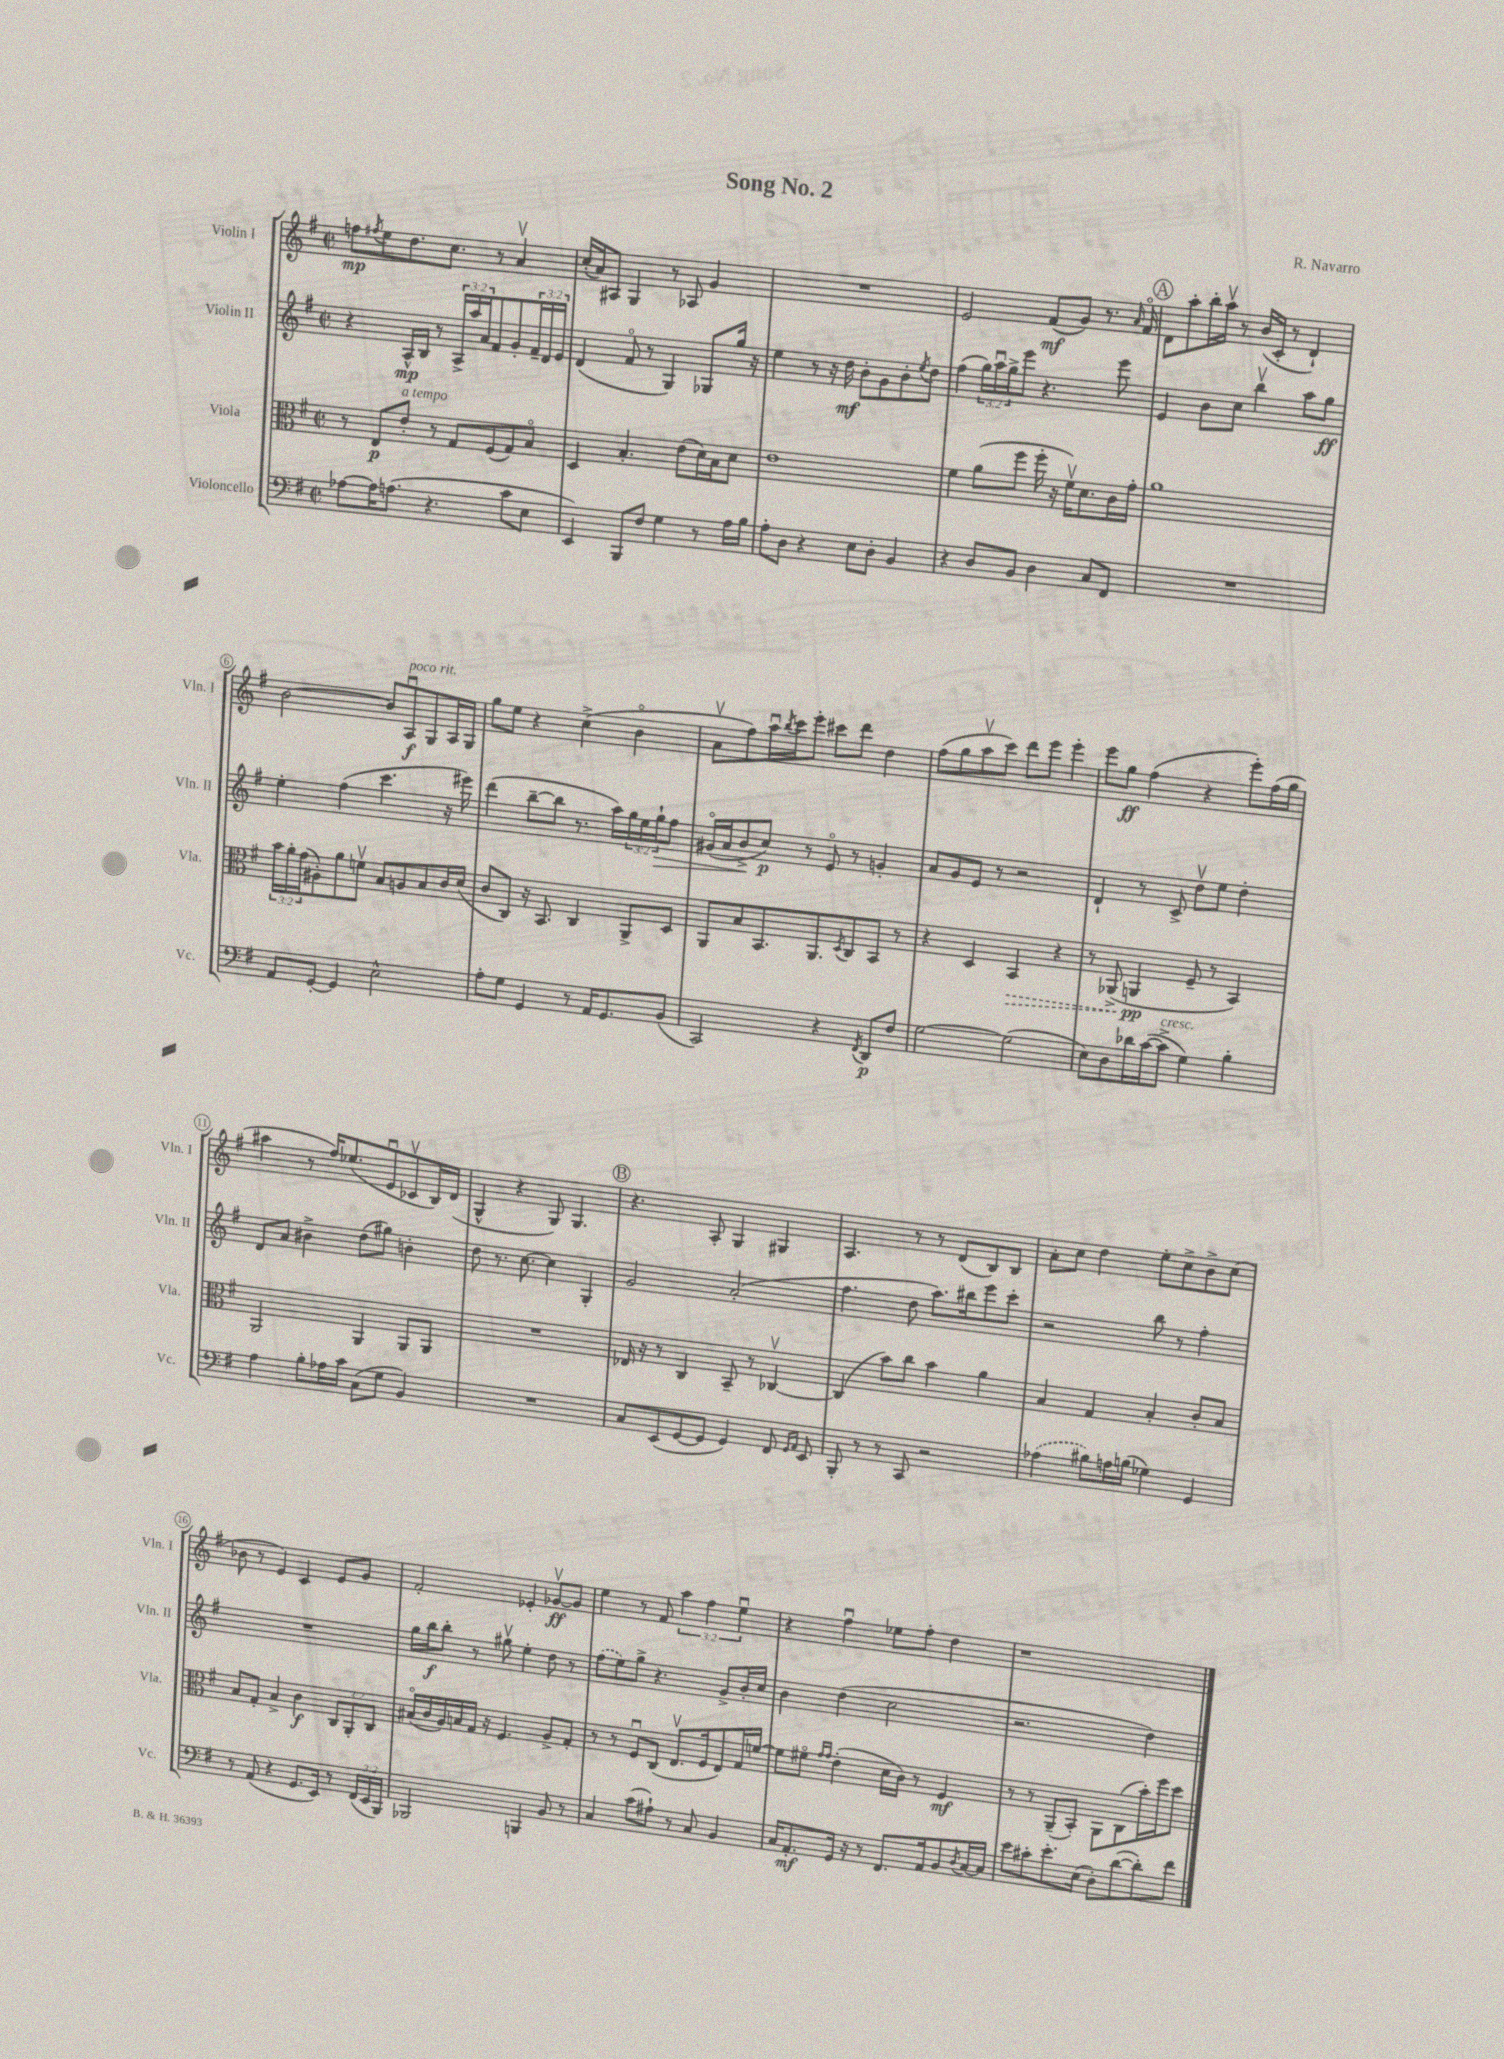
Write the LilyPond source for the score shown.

\header { title = "Song No. 2" composer = "R. Navarro" }
<<
\new StaffGroup <<
\new Staff = "s0" \with { instrumentName = "Violin I" shortInstrumentName = "Vln. I" } {
    \clef treble \key g \major \defaultTimeSignature \time 2/2 \override Staff.TupletNumber.text = #tuplet-number::calc-fraction-text
    f''8\mp \acciaccatura { fis''8 } e''8 d''8. c''8. r8 a'4\upbow |
    c''16-.( a'16) ais8 g4 r8 aes8 g'4 |
    R1 |
    e'2 fis'8\mf( g'8) r8. \grace { a'16 } fis'16\flageolet |
    \mark \markup { \circle "A" } d'8 a''8-. b''16-. a''16\upbow r8 b'16( c'16-. r8 d'4-!) |
    b'2~ b'8 a8\downbow\f^\markup { \italic "poco rit." } g8 a16 g16 |
    g''8 e''8 r4 c''4->( b'4\flageolet |
    a'8\upbow fis''8) a''16\downbow \acciaccatura { b''8 } c'''16 e'''8-. cis'''8 d'''8 d''4 |
    fis''8( g''8 a''8\upbow c'''8) d'''8 e'''8 e'''4-. |
    e'''8 g''8\ff fis''4( r4 e'''8-.) fis''16( g''16 |
    ais''4 r8 fis''16) ees''8.( e'8\downbow ces'8\upbow b16) d'16( |
    g4-^ r4 g8) g4. |
    \mark \markup { \circle "B" } r4. a8-. g4 gis4 |
    a4. r8 r8 d'8( b8) b8 |
    a'8-. c''8 d''4 e''8-. c''8-> b'8-> c''8( |
    bes'8 r8 e'4) c'4 e'8 g'8 |
    fis'2-. ees'4-. ges'8~\upbow\ff ges'8 |
    e''4 r8 fis'8 \tuplet 3/2 { a''4 fis''4 e''4\downbow } |
    r4 fis''4\downbow ees''8 fis''8-. d''4 |
    r1 \bar "|." |
}
\new Staff = "s1" \with { instrumentName = "Violin II" shortInstrumentName = "Vln. II" } {
    \clef treble \key g \major \defaultTimeSignature \time 2/2 \override Staff.TupletNumber.text = #tuplet-number::calc-fraction-text
    r4 a16-^\mp b16 r8 \tuplet 3/2 { a16-> a''16 a'16 } fis'8 g'8-. \tuplet 3/2 { fis'16-- d'16 e'16 } |
    d'4( fis'8\flageolet r8 g4) ges8 g''16 r16 |
    e''4 r8 r16 d''16\mf b'8-. g'8 b'8-. \acciaccatura { e''8 } d''8 |
    fis''4( \tuplet 3/2 { g''16) a''16\downbow g''16-> } e'''8 r4. e'''8 |
    \mark \markup { \circle "A" } e'4 b'8 c''8 b''4\upbow a''8 g''8\ff |
    e''4-. fis''4( c'''4. r16 eis'''16) |
    d'''4( b''8~-- b''8 r8. a''16) \tuplet 3/2 { g''16 e''16 g''16-!\> } fis''8 |
    gis'16\flageolet( a'16 b'8->\! c''8\p) r8 e'8\flageolet r8 g'4-. |
    a'8 g'8 e'8 r8 r2 |
    d'4-! r8 c'8-> d''8\upbow e''8 d''4-. |
    d'8 a'8 bis'4-> d''8( gis''8) b'4-. |
    d''8 r8. c''8.~ c''4 g4-. |
    \mark \markup { \circle "B" } g'2 a'2-.( |
    fis''4. d''8 a''8.) bis''16 e'''8 c'''8-. |
    r2 b''8 r8 fis''4-. |
    R1 |
    g''16 b''16\f b''8-. r8 gis''8\upbow e''4-. d''8 r8 |
    \once \slurDashed fis''8( e''8) g''8-> r4. g'8-> b'16-. c''16 |
    b'4 d''4( c''2 |
    r2. d''4) \bar "|." |
}
\new Staff = "s2" \with { instrumentName = "Viola" shortInstrumentName = "Vla." } {
    \clef alto \key g \major \defaultTimeSignature \time 2/2 \override Staff.TupletNumber.text = #tuplet-number::calc-fraction-text
    r8 e8\p e'8-.^\markup { \italic "a tempo" } r8 g8 fis8( g8) b8\flageolet |
    d4 b4.-. e'8( d'16) b16 d'8 |
    e'1 |
    fis'4 a'8( fis''8 fis''16-. r16 fis'16\upbow) d'8. c'16 g'16-. |
    \mark \markup { \circle "A" } a'1 |
    \tuplet 3/2 { b'16 a'16-. g'16( } ais8-.) a'8 f'8\upbow b8 a8 b8 c'16 d'16( |
    c'8 c8) r16 b,8. c4 a,8-> d8 |
    a,8 b8 b,8. a,8. \acciaccatura { d8 } c8 b,8 r8 |
    r4 d4 \once \override Hairpin.style = #'dashed-line b,4\> r4 |
    r8 aes,8->( a,4\pp\! fis8-- r8 b,4) |
    a,2 a,4 a,8 a,8 |
    R1 |
    \mark \markup { \circle "B" } ees16 r16 r8 c4 b,8-- r8 ces4~\upbow |
    ces4( b'8) c''8 b'4 a'4 |
    b4 g4 b4-. c'8-. b8 |
    b8 g8-. b4-> c'4\f \tuplet 3/2 { c8 a,8-. c8 } |
    bis16\flageolet( c'16 a16) b16 g16 r16 fis4. a8-> g8-. |
    r8 r8 fis8\downbow c8( e8.\upbow fis16 e8) g16 f'16~ |
    f'8 fis'8\flageolet \grace { g'16 g'16 } e'4-.( d'16 c'16) r8 fis4\mf |
    r8 r8 a,8--( b,8-.) a,8 c8( b'16-.) fis''16 d''8 \bar "|." |
}
\new Staff = "s3" \with { instrumentName = "Violoncello" shortInstrumentName = "Vc." } {
    \clef bass \key g \major \defaultTimeSignature \time 2/2 \override Staff.TupletNumber.text = #tuplet-number::calc-fraction-text
    aes8~ aes16 a8.( r4. c'8 e8 |
    e,4) b,,8 fis8 g4 r8 a16 b16 |
    a8-. d8 r4 e8 d8-. b,4 |
    r4 d8 b,8 d4 c8 fis,8 |
    \mark \markup { \circle "A" } R1 |
    a,8 g,8~-. g,4 e2-^ |
    a8-. g8 g,4 r8 a,16 g,8. b,8( |
    c,2) r4 \acciaccatura { fis,8 } d,8\p fis8 |
    g2~ g2( |
    e8) d8 des'16 c'16~( c'8->^\markup { \italic "cresc." } g4) b4-. |
    a4 b8-. aes16 c'16 c8( g8 b,4) |
    R1 |
    \mark \markup { \circle "B" } c8 e,8( g,8~ g,8 g,4) fis,8 \grace { g,16 a,16 } e,8 |
    b,,8-. r8 r8 c,8 r2 |
    \once \slurDashed aes4( bis8) a16 b16( ges4) g,4 |
    r8 a,8( r4 g,8. e,16) r8 \tuplet 3/2 { fis,16( e,16 b,,16) } |
    bes,,2 b,,4 b,8 r8 |
    c4 c'8( ais8-!) r8 c8 b,4 |
    c16 a,8.-.\mf g,16 r16 r8 fis,8. a,16 b,8 \acciaccatura { d8 } c16~ c16 |
    e'8 cis'8-. e'8.-. e16( d8-.) d'8~( d'8-.) fis'8 \bar "|." |
}
>>
>>
\layout { \context { \Score \override BarNumber.stencil = #(make-stencil-circler 0.1 0.3 ly:text-interface::print) } }
